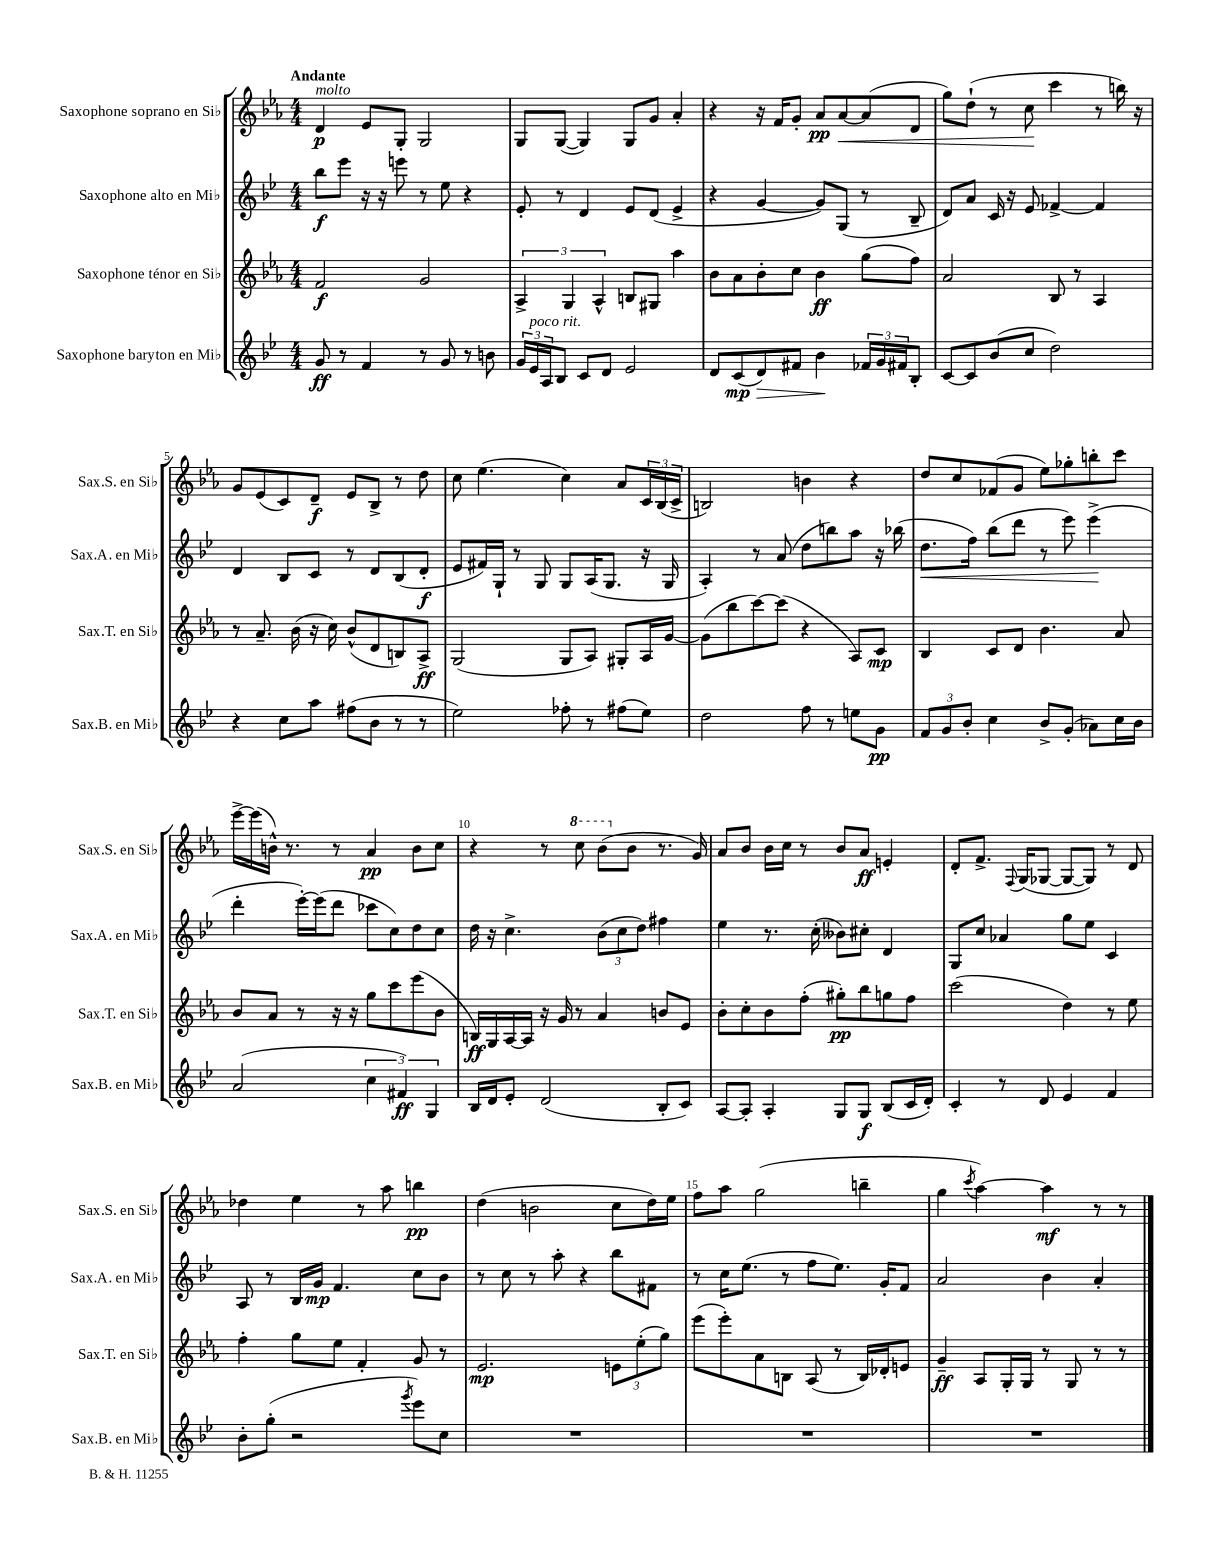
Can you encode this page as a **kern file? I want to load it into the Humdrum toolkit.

**kern	**dynam	**kern	**dynam	**kern	**dynam	**kern	**dynam
*part4	*part4	*part3	*part3	*part2	*part2	*part1	*part1
*staff4	*staff4	*staff3	*staff3	*staff2	*staff2	*staff1	*staff1
*I"Saxophone baryton en Mi♭	*	*I"Saxophone ténor en Si♭	*	*I"Saxophone alto en Mi♭	*	*I"Saxophone soprano en Si♭	*
*I'Sax.B. en Mi♭	*	*I'Sax.T. en Si♭	*	*I'Sax.A. en Mi♭	*	*I'Sax.S. en Si♭	*
*clefG2	*	*clefG2	*	*clefG2	*	*clefG2	*
*k[b-e-]	*	*k[b-e-a-]	*	*k[b-e-]	*	*k[b-e-a-]	*
*M4/4	*	*M4/4	*	*M4/4	*	*M4/4	*
=1	=1	=1	=1	=1	=1	=1	=1
!	!	!	!	!	!	!LO:TX:a:B:t=Andante	!
!	!	!	!	!	!	!LO:TX:a:i:t=molto	!
8g/	ff	2f/	f	8bb-\L	f	4d/	p
8r	.	.	.	8eee-\J	.	.	.
4f/	.	.	.	16r	.	8e-/L	.
.	.	.	.	16r	.	.	.
.	.	.	.	8eeen\	.	8G'/J	.
8r	.	2g/	.	8r	.	2G/	.
8g/	.	.	.	8ee-\	.	.	.
8r	.	.	.	4r	.	.	.
8bn\	.	.	.	.	.	.	.
=2	=2	=2	=2	=2	=2	=2	=2
24g/LL	.	6A-^/	.	8e-'/	.	8G/L	.
!LO:TX:a:i:t=poco rit.	!	!	!	!	!	!	!
24e-/	.	.	.	.	.	.	.
24A/J	.	.	.	.	.	.	.
8B-/J	.	.	.	8r	.	([8G/J	.
.	.	6G/	.	.	.	.	.
8c/L	.	.	.	4d/	.	4G/])	.
.	.	6A-^^/	.	.	.	.	.
8d/J	.	.	.	.	.	.	.
2e-/	.	8Bn/L	.	8e-/L	.	8G/L	.
.	.	8G#X/J	.	(8d/J	.	8g/J	.
.	.	4aa-\	.	4e-^/	.	4a-'/	.
=3	=3	=3	=3	=3	=3	=3	=3
8d/L	.	8b-\L	.	4r	.	4r	.
!	!LO:HP:b	!	!	!	!	!	!
(8c/	> mp	8a-\	.	.	.	.	.
8d/)	.	8b-'\	.	[4g/	.	16r	.
.	.	.	.	.	.	16f/KL	.
8f#X/J	.	8cc\J	.	.	.	8g'/J	.
4b-\	.	4b-\	ff	8g/L])	.	8a-/L	pp
!	!	!	!	!	!	!	!LO:HP:b
.	.	.	.	(8G/J	.	[8a-/	<
24f-X/LL	]	(8gg\L	.	8r	.	(8a-/]	.
24g/	.	.	.	.	.	.	.
24f#X/J	.	.	.	.	.	.	.
8B-'/J	.	8ff\J)	.	8B-~/	.	8d/J	.
=4	=4	=4	=4	=4	=4	=4	=4
[8c/L	.	2a-/	.	8d/L)	.	8gg\L)	.
8c/]	.	.	.	8a/J	.	(8dd`\J	.
(8b-/	.	.	.	16c/	.	8r	.
.	.	.	.	16r	.	.	.
8cc/J	.	.	.	8e-/	.	8cc\	.
2dd\)	.	8B-/	.	[4f-X^/	.	4ccc\	[
.	.	8r	.	.	.	.	.
.	.	4A-/	.	4f-/]	.	8r	.
.	.	.	.	.	.	16bbn\)	.
.	.	.	.	.	.	16r	.
!!LO:LB:g=z
=5	=5	=5	=5	=5	=5	=5	=5
4r	.	8r	.	4d/	.	8g/L	.
.	.	8.a-~/	.	.	.	(8e-/	.
8cc\L	.	.	.	8B-/L	.	8c/)	.
.	.	(16b-\	.	.	.	.	.
8aa\J	.	16r	.	8c/J	.	8d~/J	f
.	.	16cc\)	.	.	.	.	.
(8ff#X\L	.	(8b-^^/L	.	8r	.	8e-/L	.
8b-\J	.	8d/	.	8d/L	.	8B-^/J	.
8r	.	8Bn/)	.	(8B-/	.	8r	.
8r	.	8A-^/J	ff	8d'/J	f	8dd\	.
=6	=6	=6	=6	=6	=6	=6	=6
2ee-\)	.	(2G/	.	8e-/L	.	8cc\	.
.	.	.	.	16f#X/L)	.	(4.ee-\	.
.	.	.	.	16G`/JJ	.	.	.
.	.	.	.	8r	.	.	.
.	.	.	.	8G/	.	.	.
8ff-X'\	.	8G/L	.	8G/L	.	4cc\)	.
8r	.	8A-/J)	.	(16A/K	.	.	.
.	.	.	.	8.G/J	.	.	.
(8ff#X\L	.	8G#X'/L	.	.	.	8a-/L	.
8ee-\J)	.	16A-/L	.	16r	.	24c/L	.
.	.	.	.	.	.	(24B-/	.
.	.	[16g/JJ	.	16G/	.	.	.
.	.	.	.	.	.	24c^/JJ	.
=7	=7	=7	=7	=7	=7	=7	=7
2dd\	.	(8g\L]	.	4A'/)	.	2Bn/)	.
.	.	8bb-\	.	.	.	.	.
.	.	[8ccc\)	.	8r	.	.	.
.	.	(8ccc\J]	.	(8a/	.	.	.
8ff\	.	4r	.	8dd\L	.	4bn\	.
8r	.	.	.	8bbn\)	.	.	.
8een\L	.	8A-/L)	.	8aa\J	.	4r	.
8g\J	pp	8c/J	mp	16r	.	.	.
.	.	.	.	(16bb-X\	.	.	.
=8	=8	=8	=8	=8	=8	=8	=8
!	!	!	!	!	!LO:HP:b	!	!
12f/L	.	4B-/	.	8.dd\L	<	8dd/L	.
12g/	.	.	.	.	.	.	.
.	.	.	.	.	.	8cc/	.
12b-'/J	.	.	.	.	.	.	.
.	.	.	.	16ff\Jk)	.	.	.
4cc\	.	8c/L	.	(8bb-\L	.	(8f-X/	.
.	.	8d/J	.	8ddd\J	.	8g/J	.
8b-^/L	.	4.b-\	.	8r	.	8ee-\L)	.
(8g'/J	.	.	.	8eee-\)	.	8gg-X'\	.
8a-X\L)	.	.	.	(4eee-^\	.	8bbn'\	.
16cc\L	.	8a-/	.	.	.	8ccc\J	.
16b-\JJ	.	.	.	.	.	.	.
.	.	.	.	.	[	.	.
!!LO:LB:g=z
=9	=9	=9	=9	=9	=9	=9	=9
(2a/	.	8b-/L	.	4ddd'\	.	[16eee-^\LL	.
.	.	.	.	.	.	(16eee-\]	.
.	.	8a-/J	.	.	.	16bn^^\JJ)	.
.	.	.	.	.	.	8.r	.
.	.	8r	.	[16eee-'\LL)	.	.	.
.	.	.	.	(16eee-\J]	.	.	.
.	.	16r	.	8ddd\J	.	8r	.
.	.	16r	.	.	.	.	.
6cc\	.	8gg\L	.	8ccc-X\L	.	4a-/	pp
.	.	8ccc\	.	8cc\)	.	.	.
6f#X/)	ff	.	.	.	.	.	.
.	.	(8eee-\	.	8dd\	.	8b\L	.
6G/	.	.	.	.	.	.	.
.	.	8b-\J	.	8cc\J	.	8cc\J	.
=10	=10	=10	=10	=10	=10	=10	=10
16B-/LL	.	16Bn/LL)	ff	16dd\	.	4r	.
16d/J	.	16G/	.	16r	.	.	.
8e-'/J	.	[16A-/	.	4.cc^\	.	.	.
.	.	16A-/JJ]	.	.	.	.	.
(2d/	.	16r	.	.	.	8r	.
.	.	16g/	.	.	.	.	.
*	*	*	*	*	*	*8va	*
.	.	8r	.	.	.	8ccc\	.
.	.	4a-/	.	(12b-\L	.	(8bb-\L	.
.	.	.	.	12cc\	.	.	.
*	*	*	*	*	*	*X8va	*
.	.	.	.	.	.	8b-\J	.
.	.	.	.	12dd\J)	.	.	.
8B-'/L	.	8bn/L	.	4ff#X\	.	8.r	.
8c/J)	.	8e-/J	.	.	.	.	.
.	.	.	.	.	.	16g/)	.
=11	=11	=11	=11	=11	=11	=11	=11
[8A/L	.	8b-'\L	.	4ee-\	.	8a-/L	.
8A'/J]	.	8cc'\	.	.	.	8b-/J	.
4A'/	.	8b-\	.	8.r	.	16b-\LL	.
.	.	.	.	.	.	16cc\JJ	.
.	.	(8ff'\J	.	.	.	8r	.
.	.	.	.	(16cc'\	.	.	.
8G/L	.	8gg#X'\L)	pp	8b--X\L)	.	8b-/L	.
8G/J	f	8bb-\	.	8cc#X'\J	.	8a-/J	ff
(8B-/L	.	8ggn\	.	4d/	.	4en'/	.
16c/L	.	8ff\J	.	.	.	.	.
16d'/JJ)	.	.	.	.	.	.	.
=12	=12	=12	=12	=12	=12	=12	=12
4c'/	.	(2ccc\	.	8G/L	.	8d'/L	.
.	.	.	.	8cc/J	.	8.f^/J	.
8r	.	.	.	4a-X/	.	.	.
.	.	.	.	.	.	8qqF/	.
.	.	.	.	.	.	(16G/KL	.
8d/	.	.	.	.	.	[8G-X/J	.
4e-/	.	4dd\)	.	8gg\L	.	8G-/L_	.
.	.	.	.	8ee-\J	.	8G-/J])	.
4f/	.	8r	.	4c/	.	8r	.
.	.	8ee-\	.	.	.	8d/	.
!!LO:LB:g=z
=13	=13	=13	=13	=13	=13	=13	=13
8b-'\L	.	4ff'\	.	8A/	.	4dd-X\	.
(8gg'\J	.	.	.	8r	.	.	.
2r	.	8gg\L	.	16B-/LL	.	4ee-\	.
.	.	.	.	16g/JJ	mp	.	.
.	.	8ee-\J	.	4.f/	.	.	.
.	.	4f'/	.	.	.	8r	.
.	.	.	.	.	.	8aa-\	.
8qggg/	.	.	.	.	.	.	.
8eee-\L)	.	8g/	.	8cc\L	.	4bbn\	pp
8cc\J	.	8r	.	8b-\J	.	.	.
=14	=14	=14	=14	=14	=14	=14	=14
1r	.	2.e-/	mp	8r	.	(4dd\	.
.	.	.	.	8cc\	.	.	.
.	.	.	.	8r	.	2bn\	.
.	.	.	.	8aa'\	.	.	.
.	.	.	.	4r	.	.	.
.	.	12en\L	.	8bb-\L	.	8cc\L	.
.	.	(12ee-'\	.	.	.	.	.
.	.	.	.	8f#X\J	.	16dd\L)	.
.	.	12gg\J)	.	.	.	.	.
.	.	.	.	.	.	16ee-\JJ	.
=15	=15	=15	=15	=15	=15	=15	=15
1r	.	(8eee-\L	.	8r	.	8ff\L	.
.	.	8eee-'\)	.	16cc\KL	.	8aa-\J	.
.	.	.	.	(8.ee-\J	.	.	.
.	.	8a-\	.	.	.	(2gg\	.
.	.	8Bn\J	.	8r	.	.	.
.	.	(8A-/	.	8ff\L	.	.	.
.	.	8r	.	8.ee-\J)	.	.	.
.	.	16B/LL)	.	.	.	4bbn~\	.
.	.	16d-X'/J	.	16g'/KL	.	.	.
.	.	8en/J	.	8f/J	.	.	.
=16	=16	=16	=16	=16	=16	=16	=16
1r	.	4g~/	ff	2a/	.	4gg\	.
.	.	.	.	.	.	8qccc/	.
.	.	8A-/L	.	.	.	[4aa-\)	.
.	.	16G'/L	.	.	.	.	.
.	.	16G/JJ	.	.	.	.	.
.	.	8r	.	4b-\	.	4aa-\]	mf
.	.	8G/	.	.	.	.	.
.	.	8r	.	4a'/	.	8r	.
.	.	8r	.	.	.	8r	.
==	==	==	==	==	==	==	==
*-	*-	*-	*-	*-	*-	*-	*-
